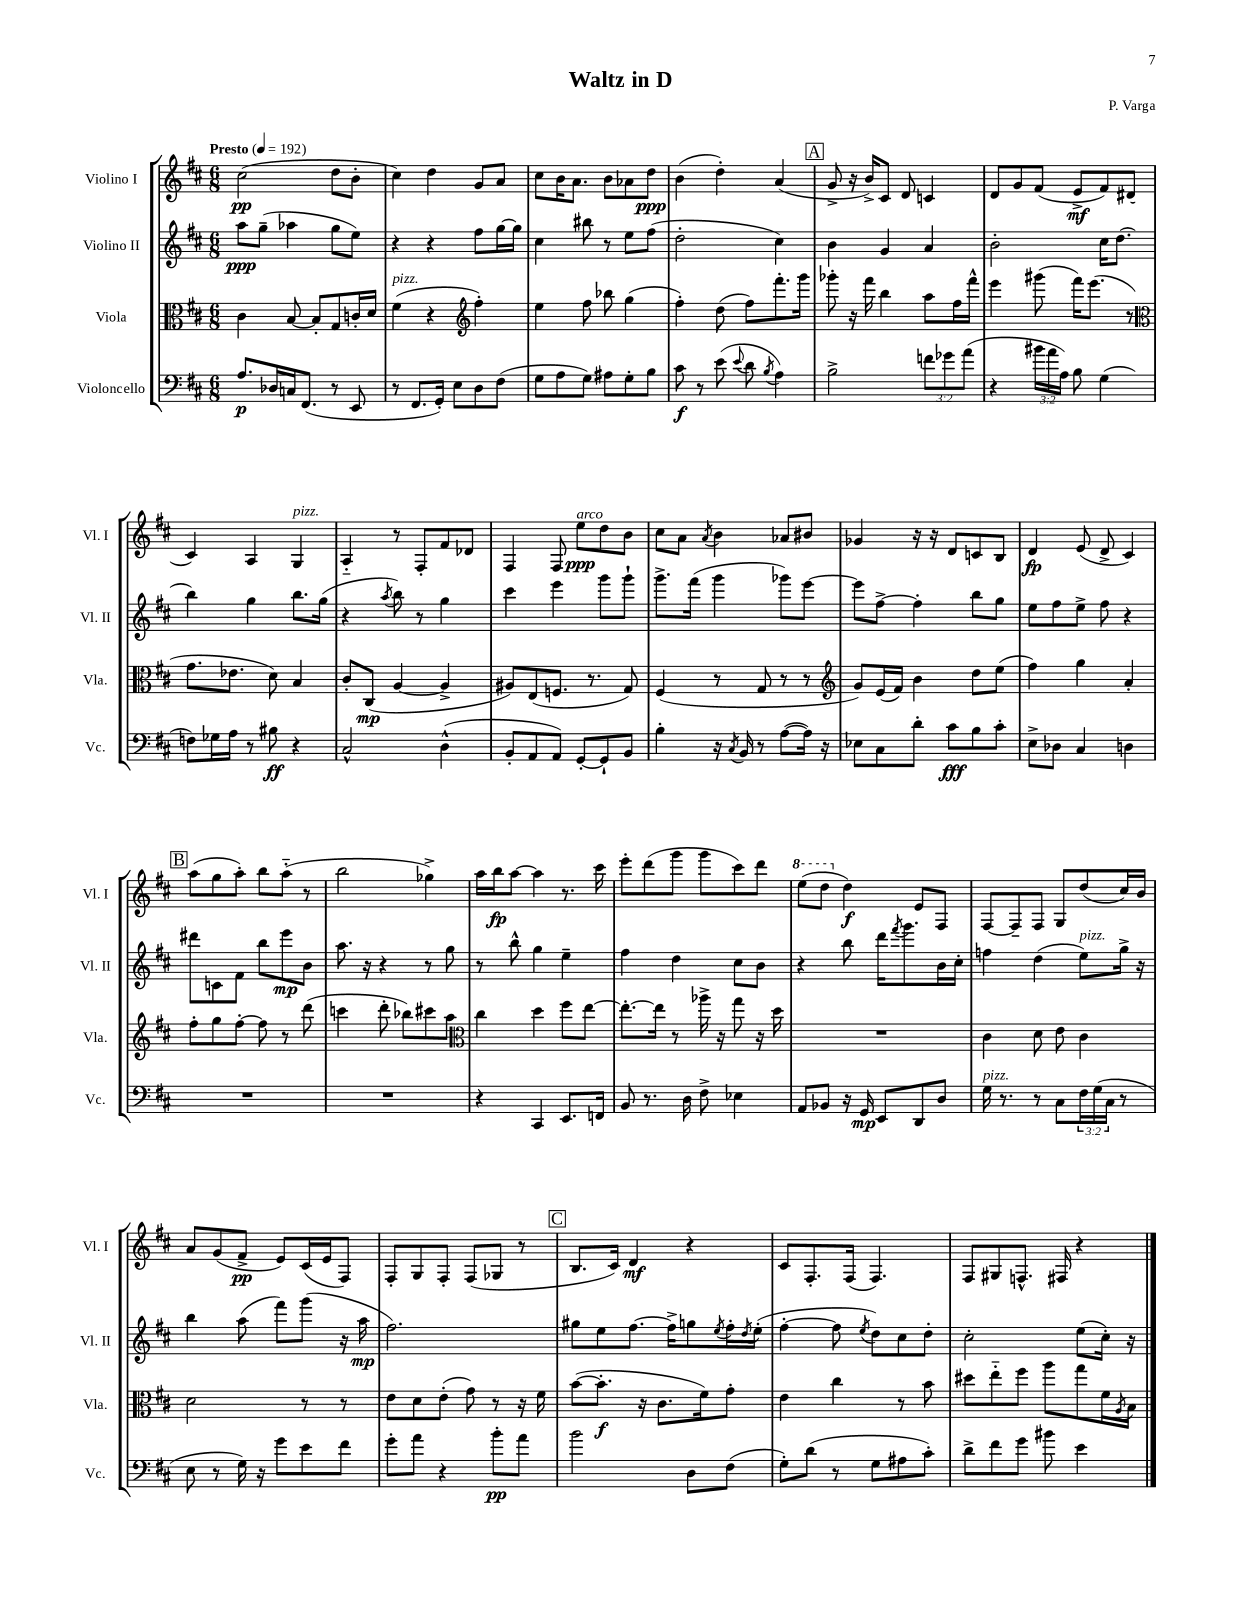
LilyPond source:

\header { title = "Waltz in D" composer = "P. Varga" }
<<
\new StaffGroup <<
\new Staff = "s0" \with { instrumentName = "Violino I" shortInstrumentName = "Vl. I" } {
    \clef treble \key d \major \numericTimeSignature \time 6/8 \tempo "Presto" 4 = 192
    cis''2\pp( d''8 b'8-. |
    cis''4) d''4 g'8 a'8 |
    cis''8 b'16 a'8. b'8 aes'8 d''8\ppp |
    b'4( d''4-.) a'4( |
    \mark \markup { \box "A" } g'8-> r16 b'16->) cis'8 d'8 c'4 |
    d'8 g'8 fis'8( e'8->\mf fis'8) dis'8( |
    cis'4) a4 g4^\markup { \italic "pizz." } |
    a4-_ r8 fis8-. fis'8 des'8 |
    fis4 fis8 e''8\ppp^\markup { \italic "arco" } d''8 b'8 |
    cis''8 a'8 \acciaccatura { a'8 } b'4 aes'8 bis'8 |
    ges'4 r16 r16 d'8 c'8 b8 |
    d'4\fp e'8( d'8-> cis'4) |
    \mark \markup { \box "B" } a''8( g''8 a''8-.) b''8 a''8-_( r8 |
    b''2 ges''4->) |
    a''16 b''16\fp a''8~ a''4 r8. cis'''16 |
    e'''8-. d'''8( g'''8 g'''8 cis'''8) d'''8 |
    \ottava #1 e'''8( d'''8 \ottava #0 d''4\f) e'8 fis8 |
    fis8~ fis8-- fis8 g8 d''8( cis''16) b'16 |
    a'8 g'8( fis'8->\pp e'8) cis'16( e'16 fis8) |
    fis8-. g8 fis8-. fis8( ges8 r8 |
    \mark \markup { \box "C" } b8. cis'16) d'4\mf r4 |
    cis'8 fis8.-. fis16( fis4.) |
    fis8 gis8 f8.-^ fis16 r4 \bar "|." |
}
\new Staff = "s1" \with { instrumentName = "Violino II" shortInstrumentName = "Vl. II" } {
    \clef treble \key d \major \numericTimeSignature \time 6/8
    a''8\ppp g''8--( aes''4 g''8 e''8) |
    r4 r4 fis''8 g''16~ g''16 |
    cis''4 bis''8 r8 e''8 fis''8( |
    d''2-. cis''4) |
    \mark \markup { \box "A" } b'4 g'4 a'4 |
    b'2-. cis''16 d''8.( |
    b''4) g''4 b''8. g''16( |
    r4 \acciaccatura { a''8 } b''8) r8 g''4 |
    cis'''4 e'''4 g'''8 g'''8-! |
    g'''8.-> fis'''16( g'''4 ges'''8) e'''8~ |
    e'''8 fis''8~-> fis''4-. b''8 g''8 |
    e''8 fis''8 e''8-> fis''8 r4 |
    \mark \markup { \box "B" } dis'''8 c'8 fis'8 b''8 e'''8\mp b'8 |
    a''8. r16 r4 r8 g''8 |
    r8 b''8-^ g''4 e''4-- |
    fis''4 d''4 cis''8 b'8 |
    r4 b''8 d'''16 \acciaccatura { fis'''8 } g'''8. b'16 cis''16-. |
    f''4 d''4( e''8^\markup { \italic "pizz." }) g''16-> r16 |
    b''4 a''8( fis'''8) g'''8( r16 a''16\mp |
    fis''2.) |
    \mark \markup { \box "C" } gis''8 e''8 fis''8.~ fis''16-> g''8 \acciaccatura { e''8 } fis''16-. \acciaccatura { d''8 } e''16-.( |
    fis''4~-. fis''8 \acciaccatura { e''8 } d''8) cis''8 d''8-. |
    cis''2-. e''8( cis''16-.) r16 \bar "|." |
}
\new Staff = "s2" \with { instrumentName = "Viola" shortInstrumentName = "Vla." } {
    \clef alto \key d \major \numericTimeSignature \time 6/8
    cis'4 b8~ b8-. g8 c'16-. d'16 |
    fis'4^\markup { \italic "pizz." }( r4 \clef treble fis''4-.) |
    e''4 fis''8 bes''8 g''4( |
    fis''4-.) d''8( fis''8) fis'''8.-. g'''16 |
    \mark \markup { \box "A" } ges'''8-. r16 fis'''16 b''4 a''8 fis''16 fis'''16-^ |
    e'''4 gis'''8( fis'''16) e'''8.( r8 |
    \clef alto g'8. ees'8. d'8) b4 |
    cis'8-. cis8\mp( a4~ a4-> |
    ais8) e8( f8. r8. g8) |
    fis4( r8 g8 r8 r8 |
    \clef treble g'8) e'16( fis'16) b'4 d''8 e''8( |
    fis''4) g''4 a'4-. |
    \mark \markup { \box "B" } fis''8-. g''8 fis''8~-. fis''8 r8 d'''8( |
    c'''4 d'''8-. bes''8) cis'''8 a''8 |
    \clef alto cis''4 d''4 fis''8 e''8~ |
    e''8.~-. e''16 r8 aes''16-> r16 g''8 r16 d''16 |
    R2. |
    cis'4 d'8 e'8 cis'4 |
    d'2 r8 r8 |
    e'8 d'8 e'8-.( g'8) r8 r16 fis'16 |
    \mark \markup { \box "C" } b'8~( b'8.-.\f r16 cis'8. fis'16) g'8-. |
    e'4 cis''4 r8 b'8 |
    dis''8 e''8-_ fis''8 a''8 g''8 fis'16 \acciaccatura { a8 } b16 \bar "|." |
}
\new Staff = "s3" \with { instrumentName = "Violoncello" shortInstrumentName = "Vc." } {
    \clef bass \key d \major \numericTimeSignature \time 6/8 \override Staff.TupletNumber.text = #tuplet-number::calc-fraction-text
    a8.\p des16 c16 fis,8.( r8 e,8 |
    r8 fis,8. g,16-.) e8 d8 fis8( |
    g8 a8 g8) ais8 g8-. b8 |
    cis'8\f r8 e'8( \appoggiatura { e'8 } d'8 \acciaccatura { b8 } a4) |
    \mark \markup { \box "A" } b2-> \tuplet 3/2 { f'8 ges'8 a'8( } |
    r4 \tuplet 3/2 { bis'16 a'16 a16) } b8 g4( |
    f8) ges16 a16 r8 bis8\ff r4 |
    cis2-^ d4-^( |
    b,8-. a,8 a,8) g,8~-. g,8-! b,8 |
    b4-. r16 \acciaccatura { cis8 } b,16 r8 a8~( a16) r16 |
    ees8 cis8 d'8-. cis'8\fff b8 cis'8-. |
    e8-> des8 cis4 d4 |
    \mark \markup { \box "B" } R2. |
    R2. |
    r4 cis,4 e,8. f,16 |
    b,8 r8. d16 fis8-> ees4 |
    a,8 bes,8 r16 g,16\mp e,8 d,8 d8 |
    g16^\markup { \italic "pizz." } r8. r8 cis8 \tuplet 3/2 { fis16 g16( cis16 } r8 |
    e8 r8 g16) r16 g'8 e'8 fis'8 |
    g'8-. a'8 r4 b'8-.\pp a'8 |
    \mark \markup { \box "C" } b'2 d8 fis8( |
    g8-.) d'8( r8 g8 ais8 cis'8-.) |
    d'8-> fis'8 g'8 bis'8 e'4 \bar "|." |
}
>>
>>
\layout { \context { \Score \remove "Bar_number_engraver" } }
